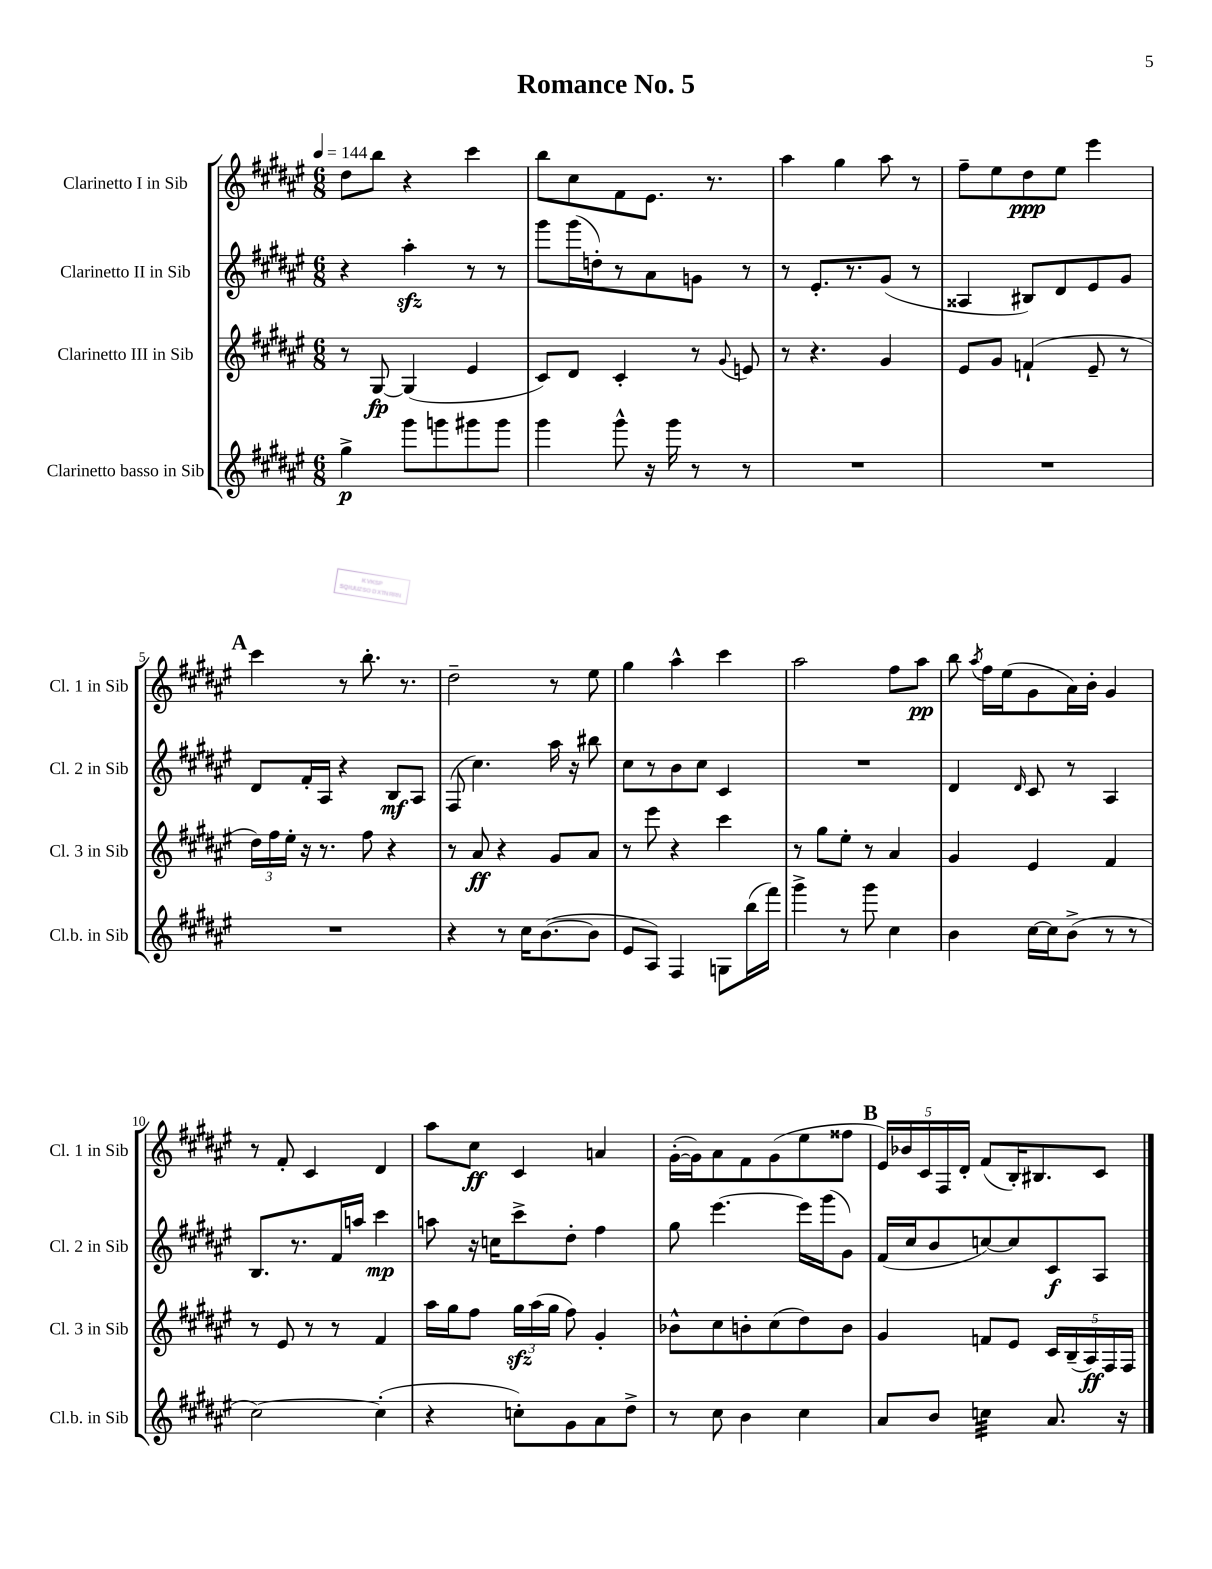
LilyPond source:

\header { title = "Romance No. 5" }
<<
\new StaffGroup <<
\new Staff = "s0" \with { instrumentName = "Clarinetto I in Sib" shortInstrumentName = "Cl. 1 in Sib" } {
    \clef treble \key fis \major \numericTimeSignature \time 6/8 \tempo 4 = 144
    \autoBeamOff dis''8[ b''8] r4 cis'''4 |
    b''8[ cis''8 fis'8 eis'8.] r8. |
    ais''4 gis''4 ais''8 r8 |
    fis''8[-- eis''8 dis''8\ppp eis''8] eis'''4 |
    \mark \markup { \bold "A" } cis'''4 r8 b''8.-. r8. |
    dis''2-- r8 eis''8 |
    gis''4 ais''4-^ cis'''4 |
    ais''2 fis''8[ ais''8]\pp |
    b''8 \acciaccatura { ais''8 } fis''16[ eis''16( gis'8 ais'16) b'16]-. gis'4 |
    r8 fis'8-. cis'4 dis'4 |
    ais''8[ cis''8]\ff cis'4 a'4 |
    gis'16[~-.( gis'16) ais'8 fis'8 gis'8( eis''8 fisis''8] |
    \mark \markup { \bold "B" } \tuplet 5/4 { eis'16[) bes'16 cis'16 fis16 dis'16]-. } fis'8[( b16-.) bis8. cis'8] \bar "|." |
}
\new Staff = "s1" \with { instrumentName = "Clarinetto II in Sib" shortInstrumentName = "Cl. 2 in Sib" } {
    \clef treble \key fis \major \numericTimeSignature \time 6/8
    \autoBeamOff r4 ais''4-.\sfz r8 r8 |
    gis'''8[ gis'''16( d''16-.) r8 ais'8 g'8] r8 |
    r8 eis'8.[-. r8. gis'8]( r8 |
    aisis4 bis8[) dis'8 eis'8 gis'8] |
    \mark \markup { \bold "A" } dis'8[ fis'16-. ais16] r4 b8[\mf ais8] |
    fis8( cis''4.) ais''16 r16 bis''8 |
    cis''8[ r8 b'8 cis''8] cis'4 |
    R2. |
    dis'4 \grace { dis'16 } cis'8 r8 ais4 |
    b8.[ r8. fis'16 a''16] cis'''4\mp |
    a''8 r16 c''16[ cis'''8-> dis''8]-. fis''4 |
    gis''8 eis'''4.~ eis'''16[ gis'''16( gis'8]) |
    \mark \markup { \bold "B" } fis'16[( cis''16 b'8 c''8~) c''8 cis'8\f ais8] \bar "|." |
}
\new Staff = "s2" \with { instrumentName = "Clarinetto III in Sib" shortInstrumentName = "Cl. 3 in Sib" } {
    \clef treble \key fis \major \numericTimeSignature \time 6/8
    \autoBeamOff r8 gis8~\fp gis4( eis'4 |
    cis'8[) dis'8] cis'4-. r8 \appoggiatura { gis'8 } e'8 |
    r8 r4. gis'4 |
    eis'8[ gis'8] f'4-!( eis'8-- r8 |
    \mark \markup { \bold "A" } \tuplet 3/2 { dis''16[) fis''16 eis''16]-. } r16 r8. fis''8 r4 |
    r8 ais'8\ff r4 gis'8[ ais'8] |
    r8 eis'''8 r4 cis'''4 |
    r8 gis''8[ eis''8]-. r8 ais'4 |
    gis'4 eis'4 fis'4 |
    r8 eis'8 r8 r8 fis'4 |
    ais''16[ gis''16 fis''8] \tuplet 3/2 { gis''16[\sfz ais''16( gis''16] } fis''8) gis'4-. |
    bes'8[-^ cis''8 b'8-. cis''8( dis''8) b'8] |
    \mark \markup { \bold "B" } gis'4 f'8[ eis'8] \tuplet 5/4 { cis'16[ b16--( ais16\ff) fis16 fis16] } \bar "|." |
}
\new Staff = "s3" \with { instrumentName = "Clarinetto basso in Sib" shortInstrumentName = "Cl.b. in Sib" } {
    \clef treble \key fis \major \numericTimeSignature \time 6/8
    \autoBeamOff gis''4->\p gis'''8[ g'''8 gis'''8 gis'''8] |
    gis'''4 gis'''8-^ r16 gis'''16 r8 r8 |
    R2. |
    R2. |
    \mark \markup { \bold "A" } R2. |
    r4 r8 cis''16[ b'8.~( b'8] |
    eis'8[ ais8]) fis4 g8[ b''16( fis'''16]) |
    gis'''4-> r8 gis'''8 cis''4 |
    b'4 cis''16[~ cis''16 b'8]->( r8 r8 |
    cis''2~) cis''4-.( |
    r4 c''8[-.) gis'8 ais'8 dis''8]-> |
    r8 cis''8 b'4 cis''4 |
    \mark \markup { \bold "B" } ais'8[ b'8] c''4:32 ais'8. r16 \bar "|." |
}
>>
>>
